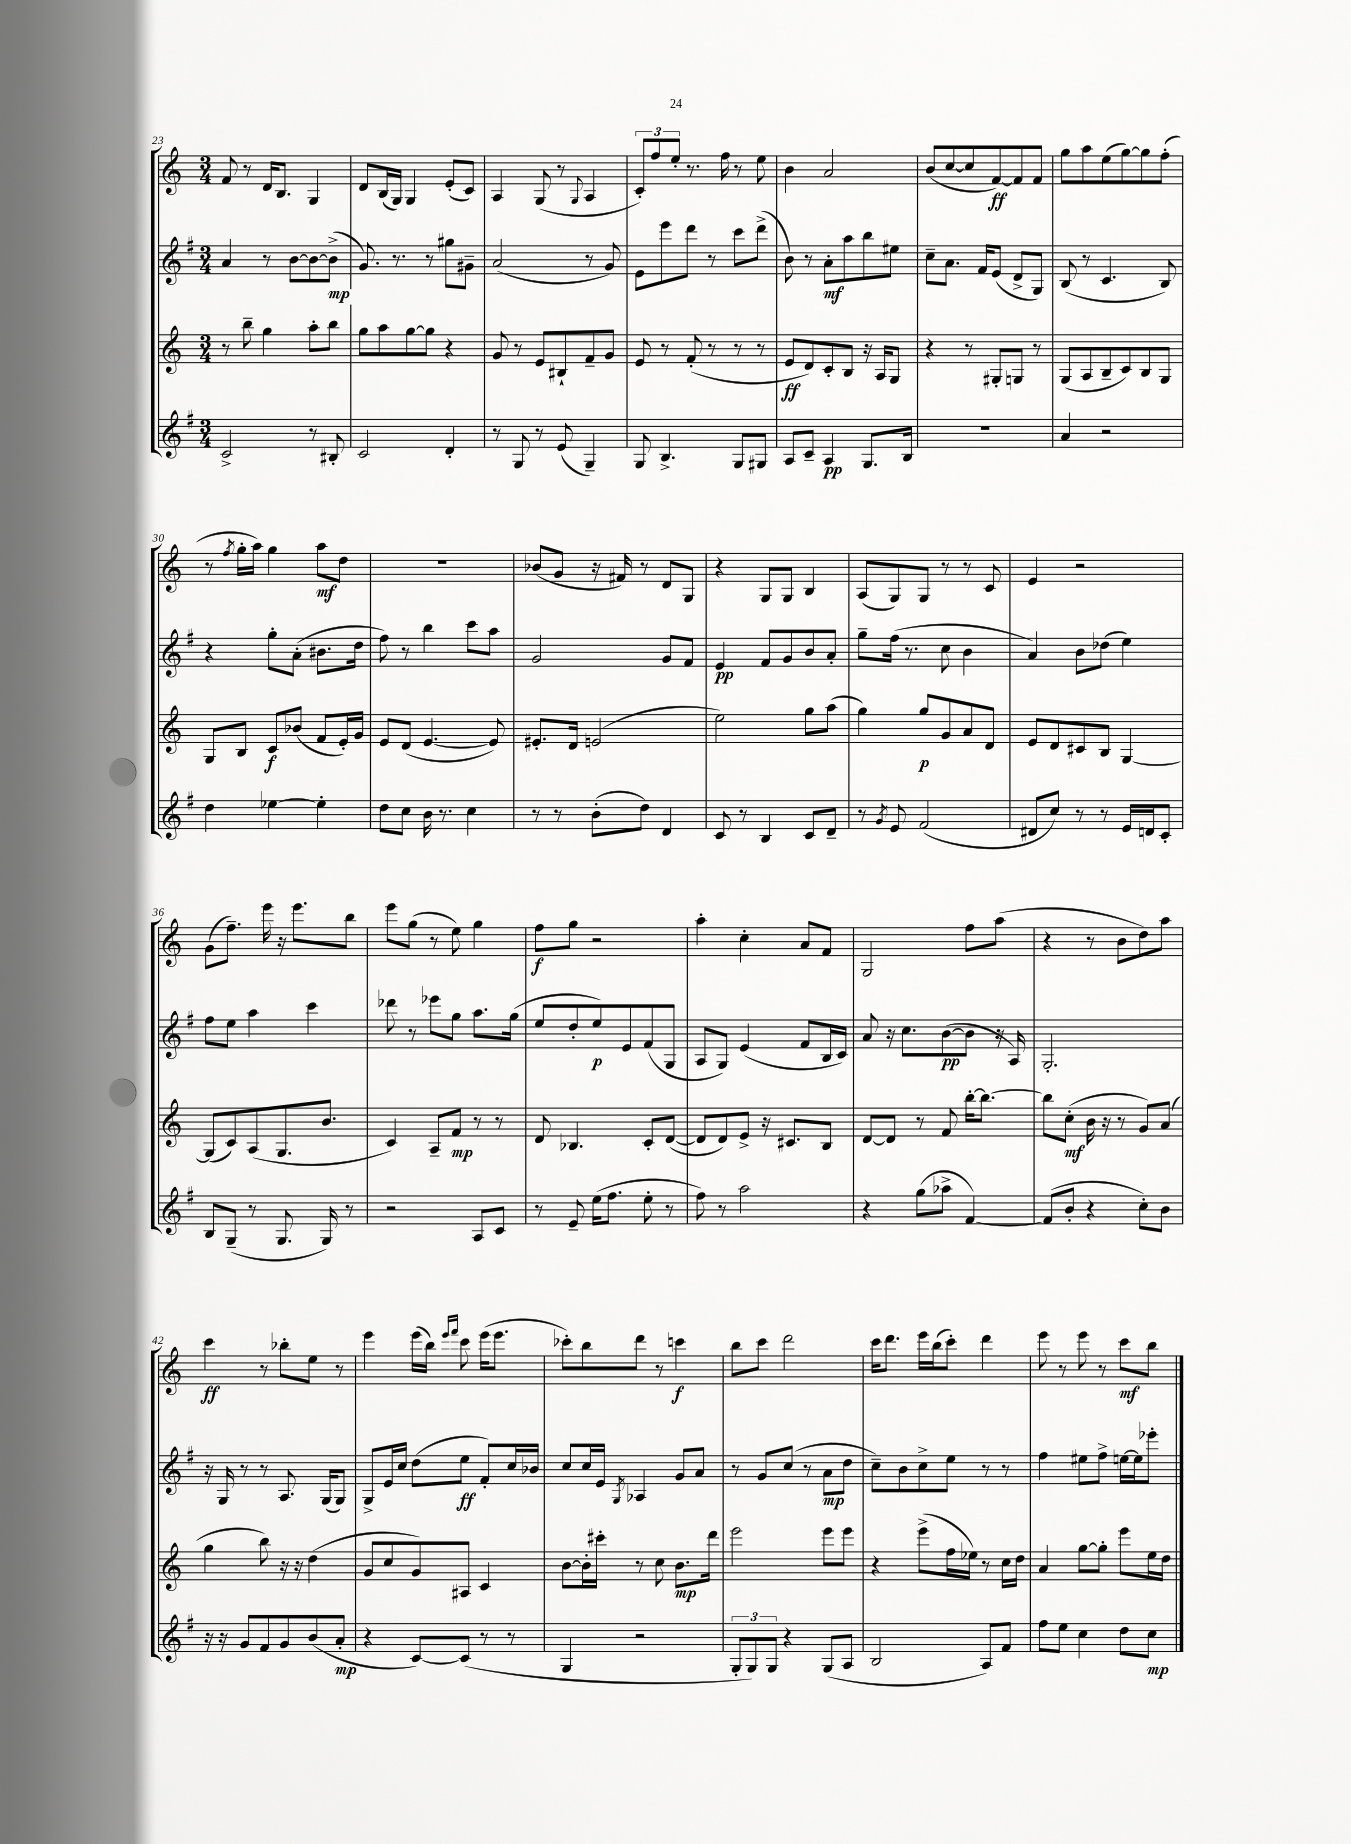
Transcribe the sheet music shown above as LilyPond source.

<<
\new StaffGroup <<
\new Staff = "s0" {
    \clef treble \key c \major \numericTimeSignature \time 3/4
    f'8 r8 d'16 b8. g4 |
    d'8 b16( g16) g4 e'8-.( c'8) |
    a4 g8( r8 \appoggiatura { g8 } a4 |
    \tuplet 3/2 { c'8-.) f''8 e''8-. } r8. f''16 r8 e''8 |
    b'4 a'2 |
    b'8( c''8~ c''8 f'8~\ff) f'8 f'8 |
    g''8 a''8 e''8( g''8~) g''8 f''8-.( |
    r8 \acciaccatura { f''8 } g''16-. a''16) g''4 a''8\mf d''8 |
    R2. |
    bes'8( g'8 r16 fis'16) r8 d'8 g8 |
    r4 g8 g8 b4 |
    a8( g8) g8 r8 r8 c'8 |
    e'4 r2 |
    g'8( f''8.--) e'''16 r16 e'''8. b''8 |
    e'''8 g''8( r8 e''8) g''4 |
    f''8\f g''8 r2 |
    a''4-. c''4-. a'8 f'8 |
    g2 f''8 a''8( |
    r4 r8 b'8 d''8) a''8 |
    c'''4\ff r8 bes''8-. e''8 r8 |
    e'''4 e'''16( b''16) \grace { e'''16 f'''16 } c'''8 e'''16( e'''8. |
    ces'''8-.) b''8 d'''8 r8 c'''4\f |
    b''8 c'''8 d'''2 |
    c'''16 d'''8. e'''16 b''16( c'''8-.) d'''4 |
    e'''8 r8 e'''8 r8 c'''8\mf b''8 \bar "|." |
}
\new Staff = "s1" {
    \clef treble \key g \major \numericTimeSignature \time 3/4
    a'4 r8 b'8~ b'8~ b'8->\mp( |
    g'8.) r8. r8 gis''8 gis'8-- |
    a'2( r8 g'8) |
    e'8 e'''8 d'''8 r8 c'''8 d'''8->( |
    b'8) r8 a'8-.\mf a''8 b''8 eis''8 |
    c''8-- a'8. fis'16 e'8( d'8-> g8) |
    b8( r8 c'4. b8) |
    r4 g''8-. a'8-.( bis'8. d''16 |
    fis''8) r8 b''4 c'''8 a''8 |
    g'2 g'8 fis'8 |
    e'4\pp fis'8 g'8 b'8 a'8-. |
    g''8-- fis''16( r8. c''8 b'4 |
    a'4) b'8 des''8( e''4) |
    fis''8 e''8 a''4 c'''4 |
    des'''8 r8 ees'''8 g''8 a''8. g''16( |
    e''8 d''8-. e''8\p) e'8 fis'8( g8 |
    a8 g8) e'4( fis'8 b16 c'16) |
    a'8 r16 c''8. b'8~\pp( b'8 r16 a16) |
    g2.-. |
    r16 g16 r8 r8 a8. g16( g8) |
    g8-> e'16 c''16 d''8( e''8\ff fis'8-.) c''16 bes'16 |
    c''8 c''16 e'16 \acciaccatura { g8 } aes4 g'8 a'8 |
    r8 g'8 c''8( r8 a'8\mp d''8 |
    c''8--) b'8 c''8-> e''8 r8 r8 |
    fis''4 eis''8 fis''8-> e''16~ e''16 ees'''8-. \bar "|." |
}
\new Staff = "s2" {
    \clef treble \key c \major \numericTimeSignature \time 3/4
    r8 b''8-- g''4 a''8-. b''8 |
    g''8 a''8 g''8~ g''8 r4 |
    g'8 r8 e'8 bis8-! f'8-- g'8 |
    e'8 r8 f'8-.( r8 r8 r8 |
    e'8\ff d'8) c'8-. b8 r16 a16 g8 |
    r4 r8 gis8-. g8 r8 |
    g8( a8 b8-- c'8) b8 g8 |
    g8 b8 c'8\f bes'8( f'8 e'16-.) g'16 |
    e'8 d'8( e'4.~ e'8) |
    eis'8.-. d'16 e'2( |
    e''2) g''8 a''8( |
    g''4) g''8\p g'8 a'8 d'8 |
    e'8 d'8 cis'8 b8 g4~ |
    g8( c'8) a8( g8. b'8. |
    c'4) a8-- f'8\mp r8 r8 |
    d'8 bes4. c'8-. d'8~( |
    d'8 d'8) e'8-> r16 cis'8. b8 |
    d'8~ d'8 r8 f'8 b''16~-. b''8.~ |
    b''8 c''8-.\mf( b'16 r16 r8 g'8) a'8( |
    g''4 b''8) r16 r16 d''4( |
    g'8 c''8 g'8) ais8 c'4 |
    b'8~ b'16-. cis'''16-. r8 c''8 b'8.\mp d'''16 |
    e'''2 e'''8 e'''8 |
    r4 e'''8->( f''16 ees''16) r8 c''16 d''16 |
    a'4 g''8~ g''8-. e'''8 e''16 d''16 \bar "|." |
}
\new Staff = "s3" {
    \clef treble \key g \major \numericTimeSignature \time 3/4
    c'2-> r8 bis8-. |
    c'2 d'4-. |
    r8 g8 r8 e'8( g4--) |
    g8 b4.-> g8 gis8 |
    a8 c'8-- a4\pp g8. b16 |
    R2. |
    a'4 r2 |
    d''4 ees''4~ ees''4-. |
    d''8 c''8 b'16 r8. c''4 |
    r8 r8 b'8-.( d''8) d'4 |
    c'8 r8 b4 c'8 d'8-- |
    r8 \acciaccatura { g'8 } e'8 fis'2( |
    dis'8 c''8) r8 r8 e'16 d'16 c'8-. |
    b8 g8--( r8 g8. g16) r8 |
    r2 a8 c'8 |
    r8 e'8-- e''16( fis''8. e''8-. r8 |
    fis''8) r8 a''2 |
    r4 g''8( aes''8-> fis'4~) |
    fis'8( b'8-. r4 c''8-.) b'8 |
    r16 r16 g'8 fis'8 g'8 b'8( a'8-.\mp |
    r4 c'8~) c'8( r8 r8 |
    g4 r2 |
    \tuplet 3/2 { g8-. g8) g8 } r4 g8( a8 |
    b2 a8) fis'8 |
    fis''8 e''8 c''4 d''8 c''8\mp \bar "|." |
}
>>
>>
\layout { \context { \Score currentBarNumber = #23 } }
